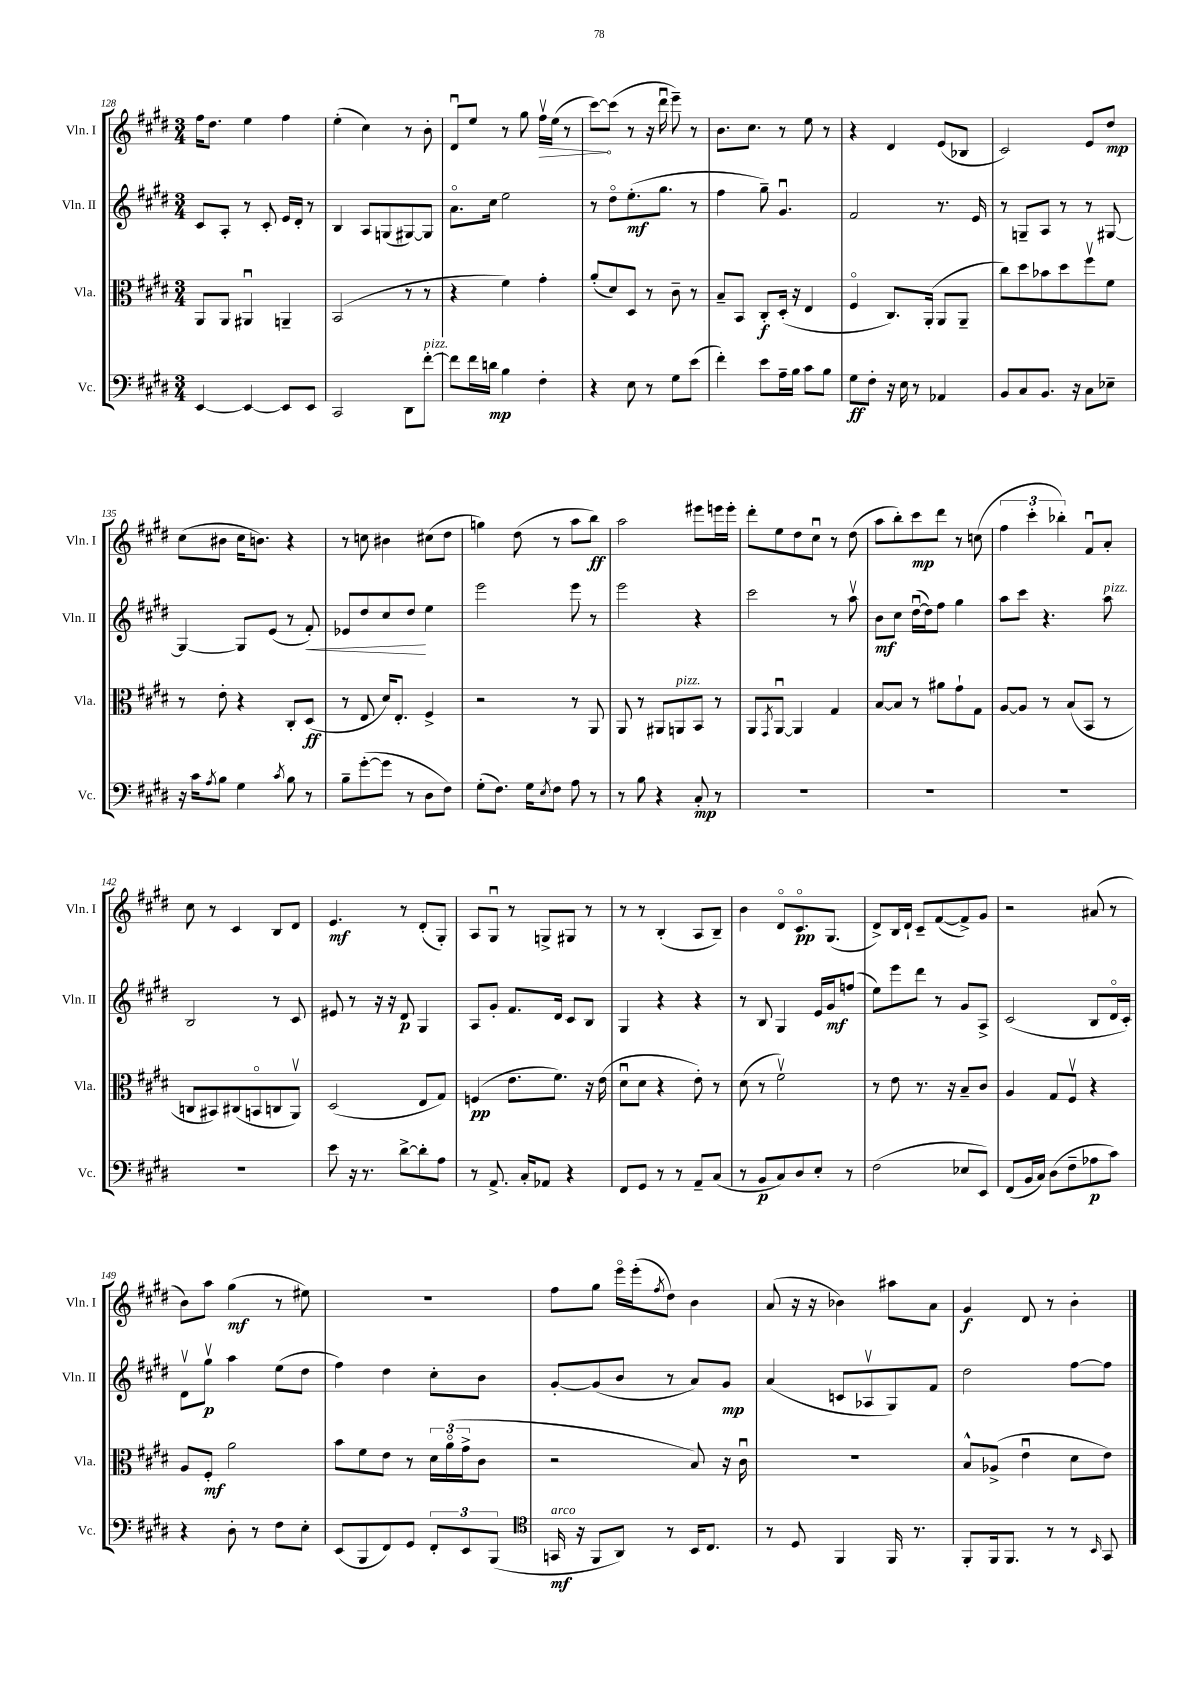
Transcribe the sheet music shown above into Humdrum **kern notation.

**kern	**kern	**kern	**kern
*staff4	*staff3	*staff2	*staff1
*clefF4	*clefC3	*clefG2	*clefG2
*k[f#c#g#d#]	*k[f#c#g#d#]	*k[f#c#g#d#]	*k[f#c#g#d#]
*M3/4	*M3/4	*M3/4	*M3/4
[4EE	8AA	8c#	16ff#
.	.	.	8.dd#
.	8AA	8A'	.
4EE_	4AA#u	8r	4ee
.	.	8c#'	.
8EE]	4AA~	16e	4ff#
.	.	16d#'	.
8EE	.	8r	.
=	=	=	=
2CC#	(2BB	4B	(4ee'
.	.	8A	4cc#)
.	.	(8G	.
8DD#	8r	[8G#)	8r
[8f#'	8r	8G#]	8b'
=	=	=	=
8f#]	4r	8.ao	8d#u
16f#	.	.	8ee
16d	.	16cc#	.
4B	4f#)	2ee	8r
.	.	.	8gg#
4F#'	4g#'	.	16ff#v
.	.	.	(16ee
.	.	.	8r
=	=	=	=
4r	(8a'	8r	[8ccc#)
.	8d#)	8dd#o	(8ccc#]
8E	8D#	(8.ee'	8r
8r	8r	.	16r
.	.	8.gg#	16ddd#u
8G#	8c#~	.	8eee~)
(8e	8r	8r	8r
=	=	=	=
4f#')	8B~	4ff#	8.b
.	8BB	.	.
.	.	.	8.cc#
8e	8C#'	8gg#~)	.
16A~	(16D#'	4.g#u	8r
16B	16r	.	.
8c#	4E	.	8ee
8B	.	.	8r
=	=	=	=
8G#	4F#o	2f#	4r
8F#'	.	.	.
16r	8.C#)	.	4d#
16E	.	.	.
8r	.	.	.
.	(16AA'	.	.
4AA-	8AA	8.r	(8e
.	8AA~	.	8B-
.	.	16e	.
=	=	=	=
8BB	8cc#)	8r	2c#)
8C#	8dd#	8G~	.
8.BB	8b-	8A	.
.	8dd#	8r	.
16r	.	.	.
8C#	8ff#v	8r	8e
8E-~	8f#	[8G#	8dd#
=	=	=	=
16r	8r	4G#_	(8cc#
16c#	.	.	.
8qA	.	.	.
8B	8e'	.	8b#
4G#	4r	8G#]	16cc#
.	.	.	8.b)
.	.	(8e	.
8qc#	.	.	.
8B	8C#'	8r	4r
8r	(8D#	8f#')	.
=	=	=	=
8B~	8r	8e-	8r
([8g#'	8E	8dd#	8cc
8g#]	16d#)	8cc#	4b#
.	8.E'	.	.
8r	.	8dd#	.
8D#	4F#^	4ee	(8cc#
8F#)	.	.	8dd#
=	=	=	=
(8G#'	2r	2eee	4gg)
8.F#)	.	.	.
.	.	.	(8dd#
16G#	.	.	.
8qE	.	.	.
8F#	.	.	8r
8A	8r	8eee	8aa
8r	8AA	8r	8bb)
=	=	=	=
8r	8AA	2eee	2aa
8B	8r	.	.
4r	8AA#	.	.
.	8AA	.	.
8C#'	8BB	4r	8eee#
8r	8r	.	16eee
.	.	.	16eee'
=	=	=	=
2.r	8AA	2ccc#	8ddd#'
.	8qGG#	.	.
.	[8AAu	.	8ee
.	4AA]	.	8dd#
.	.	.	8cc#u
.	4G#	8r	8r
.	.	8aav	(8dd#
=	=	=	=
2.r	[8B	8b	8aa
.	8B]	8cc#	8bb')
.	8r	([16dd#u	8ccc#
.	.	16dd#])	.
.	8a#	8ff#	8ddd#
.	8g#`	4gg#	8r
.	8G#	.	(8cc
=	=	=	=
2.r	[8A	8aa	6ff#
.	8A]	8ccc#	.
.	.	.	6ccc#'
.	8r	4.r	.
.	.	.	6bb-')
.	(8B	.	.
.	8BB	.	8f#u
.	8r	8aa	8a'
=	=	=	=
2.r	8C	2B	8cc#
.	8BB#)	.	8r
.	(8C#	.	4c#
.	8BBo	.	.
.	8C	8r	8B
.	8AAv)	8c#	8d#
=	=	=	=
8e	(2D#	8e#	4.e
16r	.	8r	.
8.r	.	.	.
.	.	16r	.
.	.	16r	.
[8d#^	.	8d#	8r
8d#']	8E	4G#	(8d#'
8A	8G#)	.	8G#')
=	=	=	=
8r	(4F	8A	8A
8.AA^	.	8g#'	8G#u
.	8.e	8.f#	8r
16C#'	.	.	.
8AA-	.	.	8G^
.	8.f#)	16d#	.
4r	.	8c#	8G#
.	16r	8B	8r
.	(16e	.	.
=	=	=	=
8FF#	8d#u	4G#	8r
8GG#	8d#	.	8r
8r	4r	4r	(4B'
8r	.	.	.
8AA~	8e')	4r	8A
(8C#	8r	.	8B~)
=	=	=	=
8r	(8d#	8r	4b
8BB	8r	8B	.
8C#)	2f#v)	4G#	8d#o
8D#	.	.	8.c#o
8E'	.	16e	.
.	.	16g#	(8.G#
8r	.	(8ff	.
=	=	=	=
(2F#	8r	8ee)	8d#^)
.	8e	8eee	16B
.	.	.	16d#`
.	8.r	8ddd#	8c#~
.	.	8r	([8f#
.	16r	.	.
8E-	8B~	8g#	8f#^])
8EE)	8c#	8A^	8g#
=	=	=	=
(8FF#	4A	(2c#	2r
16BB	.	.	.
16C#)	.	.	.
(8D#	8G#	.	.
8F#~	8F#v	.	.
8A-	4r	8B	(8a#
8c#)	.	16d#o	8r
.	.	16c#')	.
=	=	=	=
4r	8A	8d#v	8b)
.	8F#'	8gg#v	8aa
8D#'	2a	4aa	(4gg#
8r	.	.	.
8F#	.	(8ee	8r
8E'	.	8dd#	8ee#)
=	=	=	=
(8EE	8b	4ff#)	2.r
8BBB	8f#	.	.
8FF#)	8e	4dd#	.
8GG#	8r	.	.
12FF#'	24d#	8cc#'	.
.	(24ao	.	.
12EE	24g#^	.	.
.	8c#	8b	.
(12BBB	.	.	.
=	=	=	=
*clefC4	*	*	*
16GG	2r	[8g#'	8ff#
16r	.	.	.
8FF#	.	(8g#]	8gg#
8AA)	.	8b	16eeeo
.	.	.	(16eee'
.	.	.	8qff#
8r	.	8r	8dd#)
16BB	8B)	8a)	4b
8.C#	.	.	.
.	16r	8g#	.
.	16c#u	.	.
=	=	=	=
8r	2.r	(4a	(8a
8D#	.	.	16r
.	.	.	16r
4FF#	.	8c	4b-)
.	.	8A-v	.
16FF#	.	8G#)	8aa#
8.r	.	.	.
.	.	8f#	8a
=	=	=	=
8FF#'	8B^^	2dd#	4g#
16FF#	(8A-^	.	.
8.FF#	.	.	.
.	4eu	.	8d#
8r	.	.	8r
8r	8d#	[8ff#	4b'
16qqBB	.	.	.
8GG#	8e)	8ff#]	.
==	==	==	==
*-	*-	*-	*-
